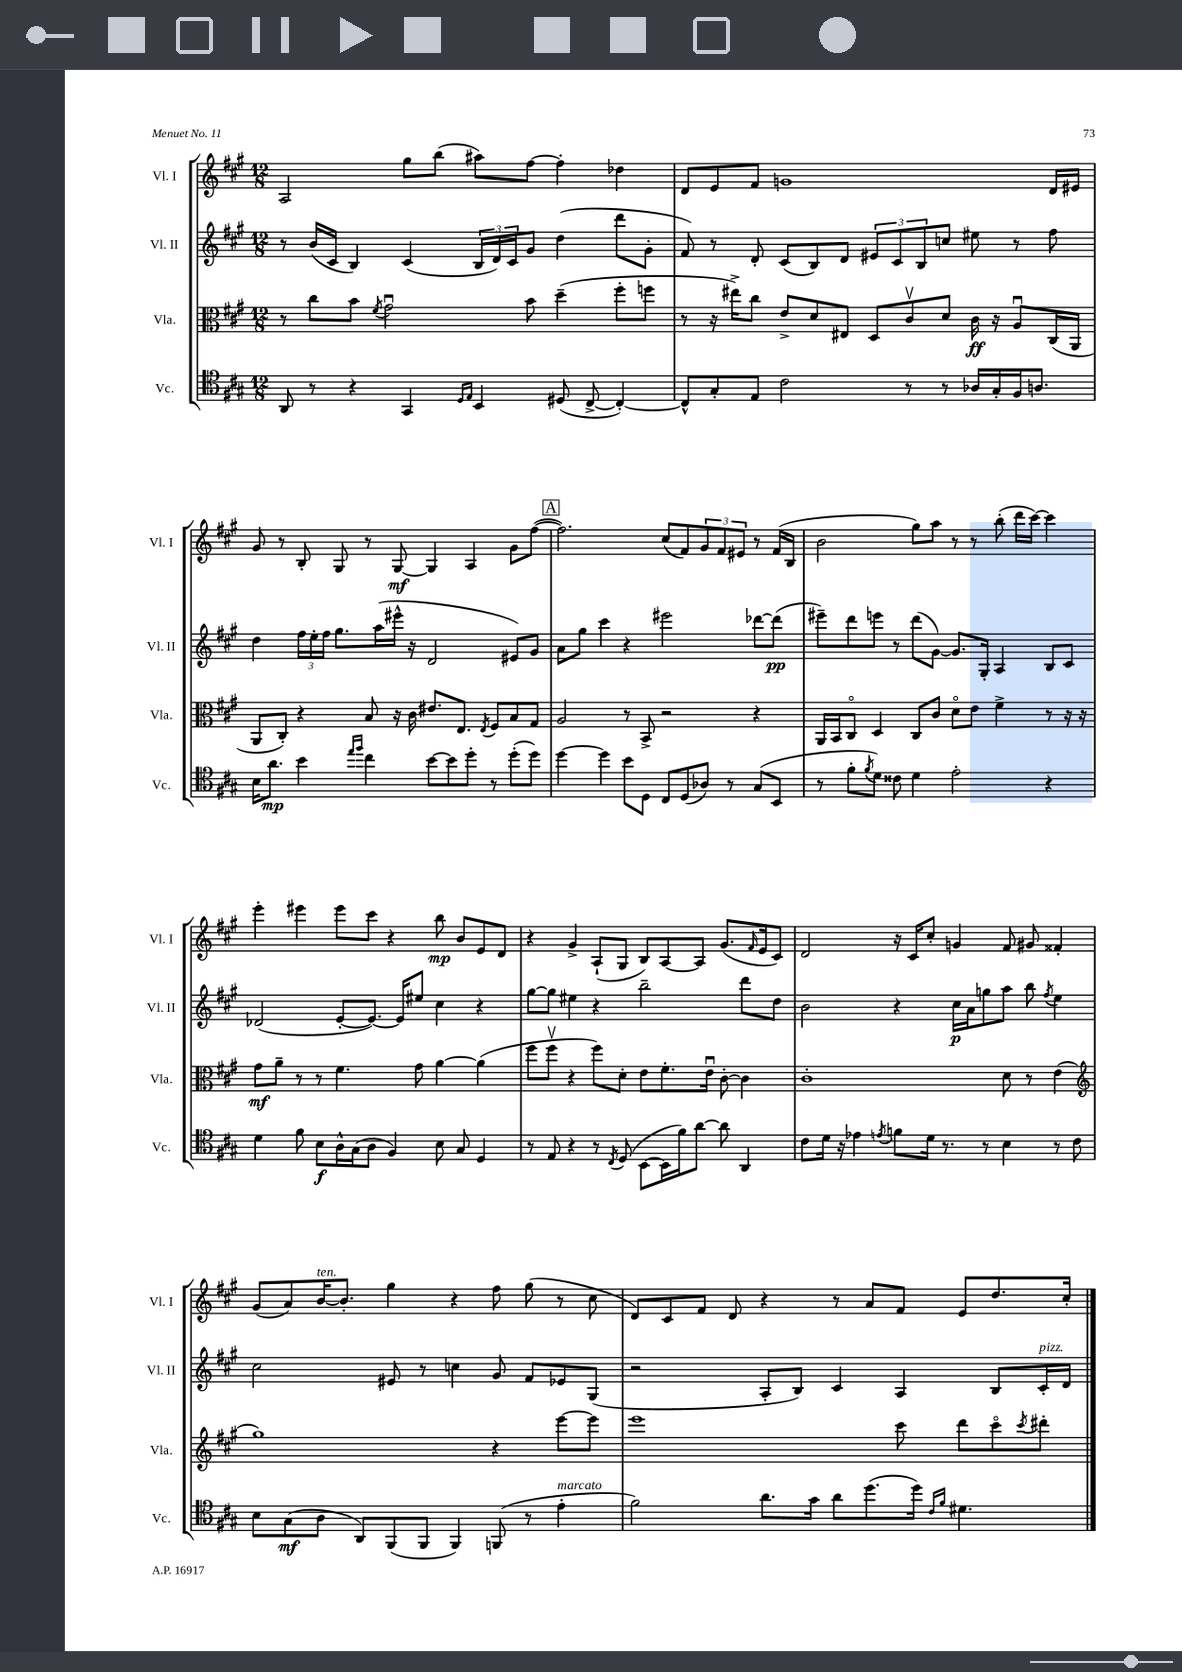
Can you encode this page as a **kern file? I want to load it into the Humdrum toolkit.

**kern	**kern	**kern	**kern
*staff4	*staff3	*staff2	*staff1
*clefC4	*clefC3	*clefG2	*clefG2
*k[f#c#g#]	*k[f#c#g#]	*k[f#c#g#]	*k[f#c#g#]
*M12/8	*M12/8	*M12/8	*M12/8
8AA	8r	8r	2A
8r	8cc#	(16b	.
.	.	16c#	.
4r	8b	4B)	.
.	8qf#	.	.
.	2g#u	.	.
4GG#	.	(4c#	8gg#
.	.	.	(8bb
16qqD	.	.	.
16qqE	.	.	.
4BB	.	24B	8aa#)
.	.	24d)	.
.	.	24c#	.
.	8b	8g#	[8ff#
(8D#	(4dd~	(4dd	4ff#']
[8C#^	.	.	.
4C#'_)	8ff#'	8ddd	4dd-
.	8ff	8g#'	.
=	=	=	=
8C#^^]	8r	8f#)	8d
8G#'	16r	8r	8e
.	16ee#^)	.	.
8E	8cc#	8d'	8f#
2c#	8e^	(8c#	1g
.	8d	8B)	.
.	8E#	8d	.
.	8D	12e#	.
.	.	12c#	.
8r	8c#v	.	.
.	.	12B	.
8r	8d	8cc	.
16A-	16c#	8ee#	.
16G#'	16r	.	.
16F#	8Au	8r	.
8.A	.	.	.
.	(16C#	8ff#	16d
.	16AA	.	16e#
=	=	=	=
16B	8AA	4dd	8g#
8.a	.	.	.
.	8C#')	.	8r
4b	4r	24ff#	8B'
.	.	24ee'	.
.	.	24ff#	.
.	.	8.gg#	8G#
16qqee	.	.	.
16qqff#	.	.	.
4cc#	8B	.	8r
.	.	(16aa	.
.	16r	16eee#^^	[8G#
.	16c#	16r	.
[8b	8.e#	2d	4G#]
8b]	.	.	.
.	8.E	.	.
8dd'	.	.	4A
.	8qE	.	.
8r	8F#	.	.
(8dd'	8B	8e#)	8g#
8dd)	8G#	8g#	([8ff#
=	=	=	=
[4dd	2A	8a	2.ff#])
.	.	8gg#	.
4dd]	.	4ccc#	.
8b	8r	4r	.
8D	8BB^	.	.
8C#	2r	2eee#	(8cc#
(8D	.	.	8f#)
8A-)	.	.	12g#
.	.	.	12f#
8r	.	.	.
.	.	.	12e#
(8G#	4r	[8ddd-	8r
8BB	.	(8ddd-]	(16f#
.	.	.	16B
=	=	=	=
8r	16AA	8eee#~)	2b
.	16BB	.	.
8f#'	8C#o	8ddd	.
8qf#	.	.	.
8d)	4D	8eee	.
8c##	.	8r	.
4d	8C#	(8ddd	8gg#)
.	8c#	[8g#)	8aa
2e'	8do	8.g#]	8r
.	8e	.	8r
.	.	16G#'	.
.	4f#^	4A	(8bb'
.	.	.	16ddd
.	.	.	[16ccc#)
4r	8r	8B	4ccc#]
.	16r	8c#	.
.	16r	.	.
=	=	=	=
4d	8g#	(2d-	4eee'
.	8a~	.	.
8f#	8r	.	4eee#
8B	8r	.	.
16A^^	4.f#	[8e'	8eee#
(16G#	.	.	.
8A	.	8.e_)	8ccc#
4F#)	.	.	4r
.	.	16e]	.
.	8g#	8ee#	.
8B	[4a	4cc#	8bb
8G#	.	.	8b
4D	(4a]	4r	8e
.	.	.	8d
=	=	=	=
8r	8ff#	[8gg#	4r
8E	8ff#v	8gg#]	.
4r	4r	4ee#	4g#^
8r	8ff#)	4r	(8A`
8qC#	.	.	.
(8D	8d'	.	8G#
[8BB	8e	2bb~	8B)
16BB]	8.f#'	.	[8A
16f#)	.	.	.
[8a	.	.	8A]
.	16eu	.	.
8a]	[8c#'	.	(8.g#
4AA	4c#]	8ddd	.
.	.	.	16qqf#
.	.	.	16e
.	.	8dd	8c#)
=	=	=	=
8c#	1c#'	2b	2d
16d	.	.	.
16r	.	.	.
4e-	.	.	.
8qe	.	.	.
8f	.	4r	16r
.	.	.	16c#
16d	.	.	8cc#'
8.r	.	.	.
.	.	16cc#	4g
.	.	16a	.
8r	.	8gg	.
4B	8d	8aa	8f#
.	8r	8bb	8g#
.	.	8qff#	.
8r	(4e	4ee	4f##'
8c#	.	.	.
=	=	=	=
*	*clefG2	*	*
8B	1gg#)	2cc#	(8g#
(8G#	.	.	8a)
8A	.	.	[16b
.	.	.	8.b']
8AA)	.	.	.
(8FF#	.	8e#	4gg#
8FF#	.	8r	.
4FF#)	.	4cc	4r
(8FF	4r	8g#	8ff#
8r	.	8f#	(8gg#
4e'	[8eee	8e-	8r
.	8eee]	(8G#	8cc#
=	=	=	=
2f#)	1eee	2r	8d)
.	.	.	8c#
.	.	.	8f#
.	.	.	8d
8.a	.	8A'	4r
.	.	8B)	.
16g#	.	.	.
8a	.	4c#	8r
(8.dd	.	.	8a
.	8ccc#	4A	8f#
16dd)	.	.	.
16qqc#	.	.	.
16qqf#	.	.	.
4.d#	8ddd	.	8e
.	8ccc#o	8B	8.dd
.	8qccc#	.	.
.	8ddd#'	16c#'	.
.	.	16d	16cc#'
==	==	==	==
*-	*-	*-	*-
